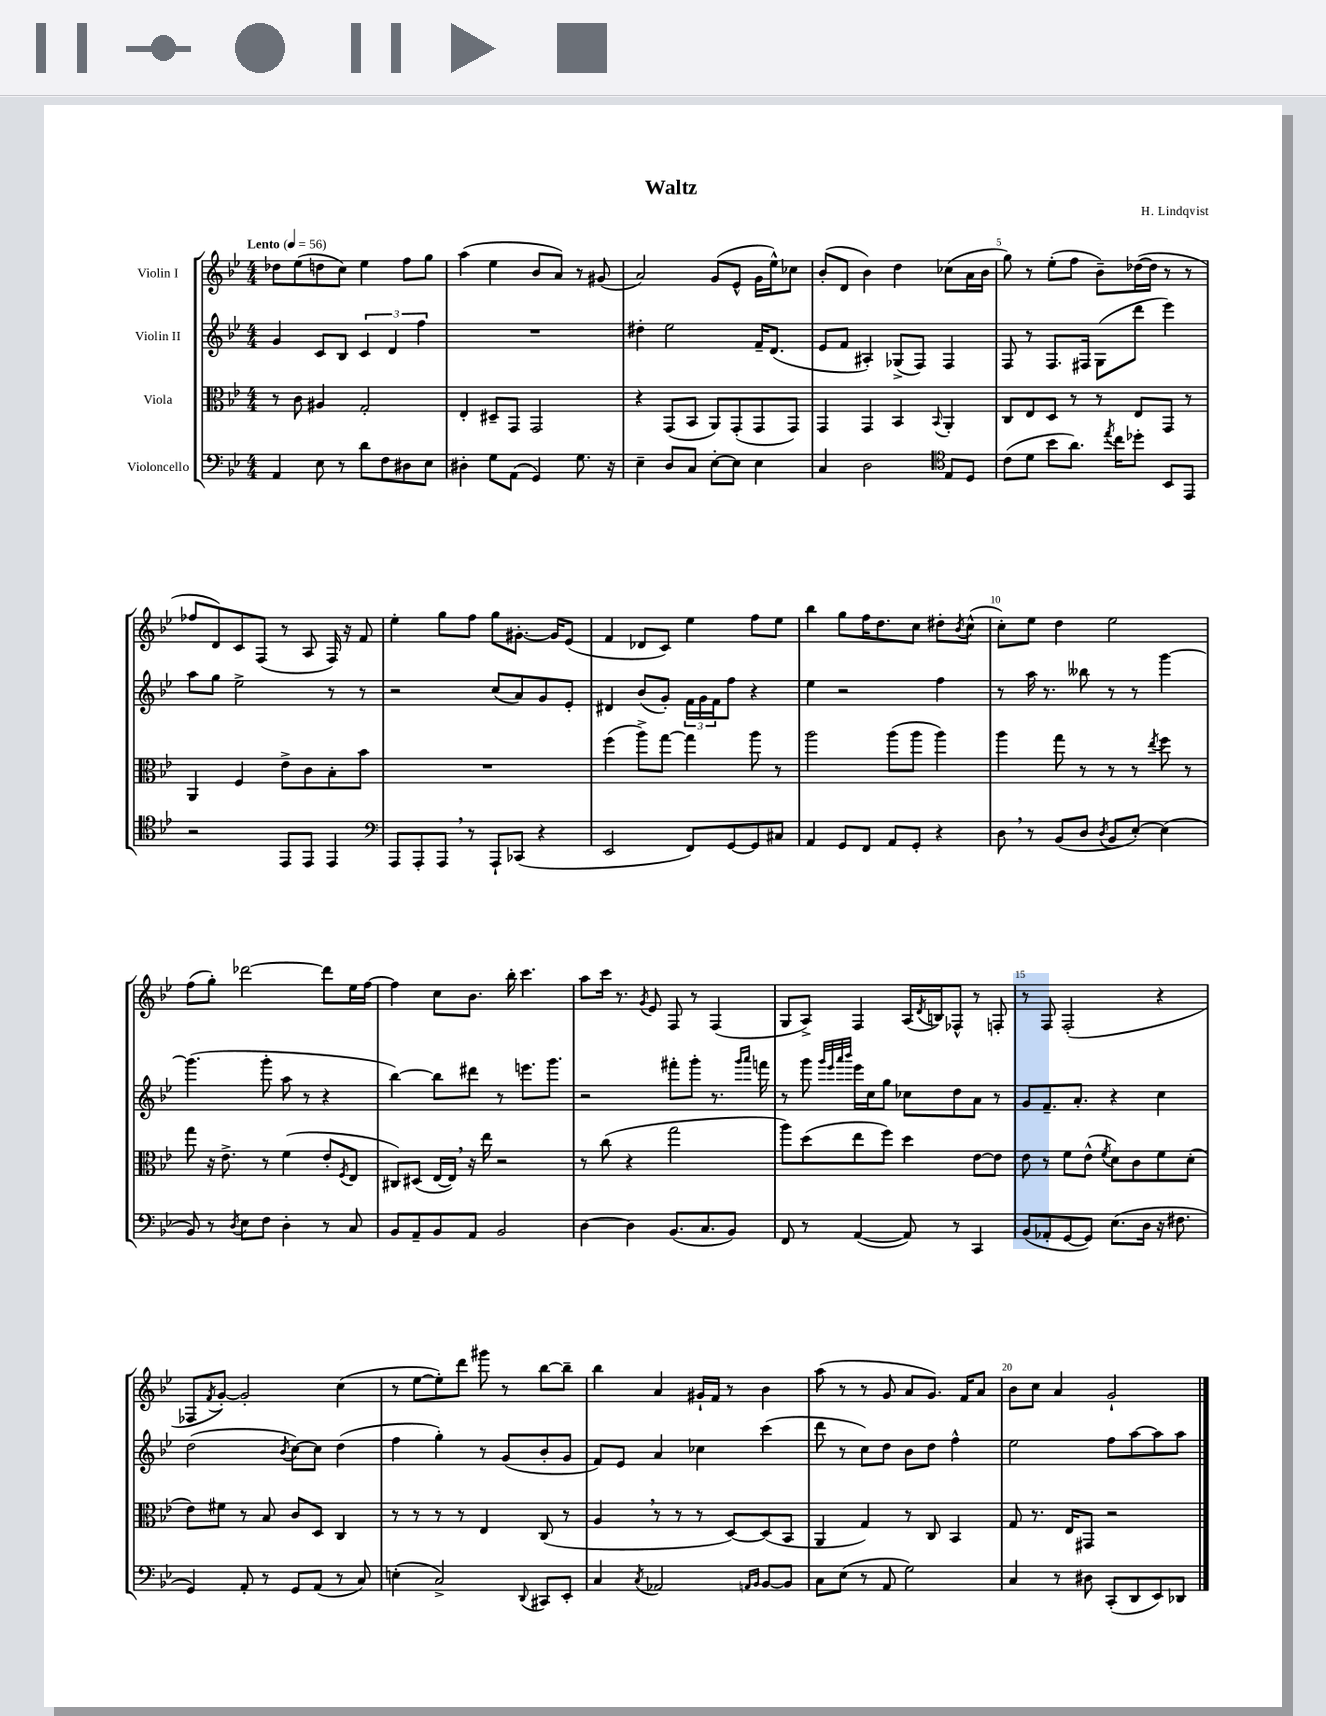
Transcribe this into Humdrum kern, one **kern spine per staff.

**kern	**kern	**kern	**kern
*staff4	*staff3	*staff2	*staff1
*clefF4	*clefC3	*clefG2	*clefG2
*k[b-e-]	*k[b-e-]	*k[b-e-]	*k[b-e-]
*M4/4	*M4/4	*M4/4	*M4/4
*MM56	*MM56	*MM56	*MM56
4AA	8r	4g	8dd-
.	8c	.	(8ee-
8E-	4A#	8c	8dd
8r	.	8B-	8cc)
8d	2G'	6c	4ee-
8F	.	.	.
.	.	6d	.
8D#	.	.	8ff
.	.	6ff	.
8E-	.	.	8gg
=	=	=	=
4D#'	4E-'	1r	(4aa
8G	8D#~	.	4ee-
(8AA	8GG	.	.
4GG)	2GG	.	8b-
.	.	.	8a)
8.G	.	.	8r
.	.	.	(8g#
16r	.	.	.
=	=	=	=
4E-~	4r	4dd#'	2a)
8D	(8GG	2ee-	.
8C	8BB-	.	.
[8E-'	8AA)	.	(8g
8E-]	(8GG'	.	8e-^^
4E-	8GG	16f~	16g
.	.	(8.d	16ee-^^)
.	8GG)	.	8cc-
=	=	=	=
4C	4GG	8e-	(8b-'
.	.	8f	8d
2D	4GG	4A#')	4b-)
.	4BB-	(8G-^	4dd
.	.	8F)	.
*clefC4	*	*	*
.	8qqBB-	.	.
8E-	4AA'	4F	(8cc-
8D	.	.	16a
.	.	.	16b-
=	=	=	=
(8c	8C	8F	8gg)
8d	8E-	8r	8r
8b-	8D	8.F	(8ee-'
8.a)	8r	.	8ff
.	.	16F#	.
.	8r	(8G	8b-~)
8qee-	.	.	.
16cc	.	.	.
8dd-'	8E-	8ddd	([16dd-
.	.	.	16dd-]
8BB-	8GG	4eee-)	8r
8EE-	8r	.	8r
=	=	=	=
2r	4AA	8aa	8ff-
.	.	8gg	8d)
.	4F	2ee-^	8c
.	.	.	(8F
8EE-	8e-^	.	8r
8EE-	8c	.	8A
4EE-	8B-'	8r	16F)
.	.	.	16r
.	8b-	8r	8f
=	=	=	=
*clefF4	*	*	*
8AAA	1r	2r	4ee-'
8AAA'	.	.	.
8AAA	.	.	8gg
8r	.	.	8ff
8AAA`	.	(8cc	8gg
(8CC-	.	8a)	[8.g#'
4r	.	8g	.
.	.	.	16g#]
.	.	8e-'	(8e-
=	=	=	=
2EE-	(4ff	4d#	4f
.	8aa^)	(8b-	8d-
.	[8gg	8g')	8c)
8FF)	4gg]	24f	4ee-
.	.	24g	.
.	.	24f	.
[8GG	.	8ff	.
8GG]	8aa	4r	8ff
8C#	8r	.	8ee-
=	=	=	=
4AA	2aa	4ee-	4bb-
8GG	.	2r	8gg
8FF	.	.	16ff
.	.	.	8.dd
8AA	(8aa	.	.
8GG'	8aa	.	8cc
4r	4aa)	4ff	8dd#'
.	.	.	8qb-
.	.	.	(8cc^^
=	=	=	=
8D	4aa	8r	8cc')
8r	.	16aa	8ee-
.	.	8.r	.
(8BB-	8gg	.	4dd
8D	8r	8bb--	.
8qD	.	.	.
8BB-	8r	8r	2ee-
[8E-')	8r	8r	.
.	8qee-	.	.
(4E-]	8ff	[4ggg	.
.	8r	.	.
=	=	=	=
8BB-)	8gg	(4.ggg]	(8ff
8r	16r	.	8gg')
.	8.e-^	.	.
8qD	.	.	.
8E-	.	.	[2ddd-
8F	8r	8ggg'	.
4D'	(4f	8aa	.
.	.	8r	.
8r	8e-'	4r	8ddd-]
.	8qF	.	.
8C	8E-	.	16ee-
.	.	.	[16ff
=	=	=	=
8BB-	8C#)	[4bb-)	4ff]
8AA~	(8D#	.	.
8BB-	[16E-	8bb-]	8cc
.	16E-])	.	.
8AA	16r	8ddd#	8.b-
.	16ee-	.	.
2BB-	2r	8r	.
.	.	.	16bb-'
.	.	8.eee	4.ccc
.	.	8.ggg	.
=	=	=	=
[4D	8r	2r	8aa
.	(8cc	.	16ccc
.	.	.	8.r
4D]	4r	.	.
.	.	.	8qg
.	.	.	8e-
(8.BB-	2gg	8fff#'	8F
.	.	8ggg'	8r
8.C	.	.	.
.	.	8.r	(4F
8BB-)	.	.	.
.	.	16qqggg	.
.	.	16qqaaa	.
.	.	16fff	.
=	=	=	=
8FF	8aa)	8r	8G
8r	(8dd	8ggg	8A^)
.	.	32qqggg	.
.	.	32qqeee-	.
.	.	32qqaaa	.
.	.	32qqbbb-	.
([4AA	8ee-	16eee-	4F
.	.	16cc	.
.	8ff)	8gg	.
8AA])	4dd	8cc-	(16A
.	.	.	8qd
.	.	.	16B)
8r	.	8dd	8F-^^
4CC	[8e-	8a	8r
.	8e-]	8r	8F'
=	=	=	=
(8BB-	8e-	8g	8r
8AA-'	8r	8.f~	8F
[8GG	8f	.	(2F'
.	.	8.a'	.
8GG])	(8e-^^	.	.
.	8qf	.	.
(8.E-	8d)	4r	.
.	8c	.	.
16D	.	.	.
16r	8f	4cc	4r
8.F#	.	.	.
.	(8d'	.	.
=	=	=	=
4GG)	8e-)	(2dd	8F-
.	.	.	8qf
.	8f#	.	[8g')
8AA'	8r	.	2g']
8r	8B-	.	.
.	.	8qb-	.
8GG	8c	[8cc)	.
(8AA	8D	8cc]	.
8r	4C	(4dd	(4cc
8C)	.	.	.
=	=	=	=
(4E'	8r	4ff	8r
.	8r	.	[8ee-
2C^)	8r	4gg')	8ee-'])
.	8r	.	8ddd
.	4E-	8r	8ggg#
.	.	(8g	8r
8qqDD	.	.	.
8CC#	(8C	8b-'	[8bb-
8EE-'	8r	8g	8bb-~]
=	=	=	=
4C	4A	8f)	4bb-
.	.	8e-	.
8qC	.	.	.
2AA-	8r	4a	4a
.	8r	.	.
.	8r	4cc-	16g#`
.	.	.	16f
.	[8D)	.	8r
16qqAA	.	.	.
16qqBB-	.	.	.
[8BB-	(8D]	(4ccc	4b-
8BB-]	8BB-	.	.
=	=	=	=
8C	4AA	8ddd	(8aa
(8E-	.	8r	8r
8r	4G)	8cc)	8r
8AA	.	8dd	8g
2G)	8r	8b-	8a
.	8C	8dd	8.g)
.	4BB-	4ff^^	.
.	.	.	16f
.	.	.	8a
=	=	=	=
4C	8G	2ee-	8b-
.	8.r	.	8cc
8r	.	.	4a
.	16E-	.	.
8D#	8GG#	.	.
(8CC'	2r	8ff	2g`
8DD	.	[8aa	.
8EE-)	.	8aa]	.
8DD-	.	8aa	.
==	==	==	==
*-	*-	*-	*-
